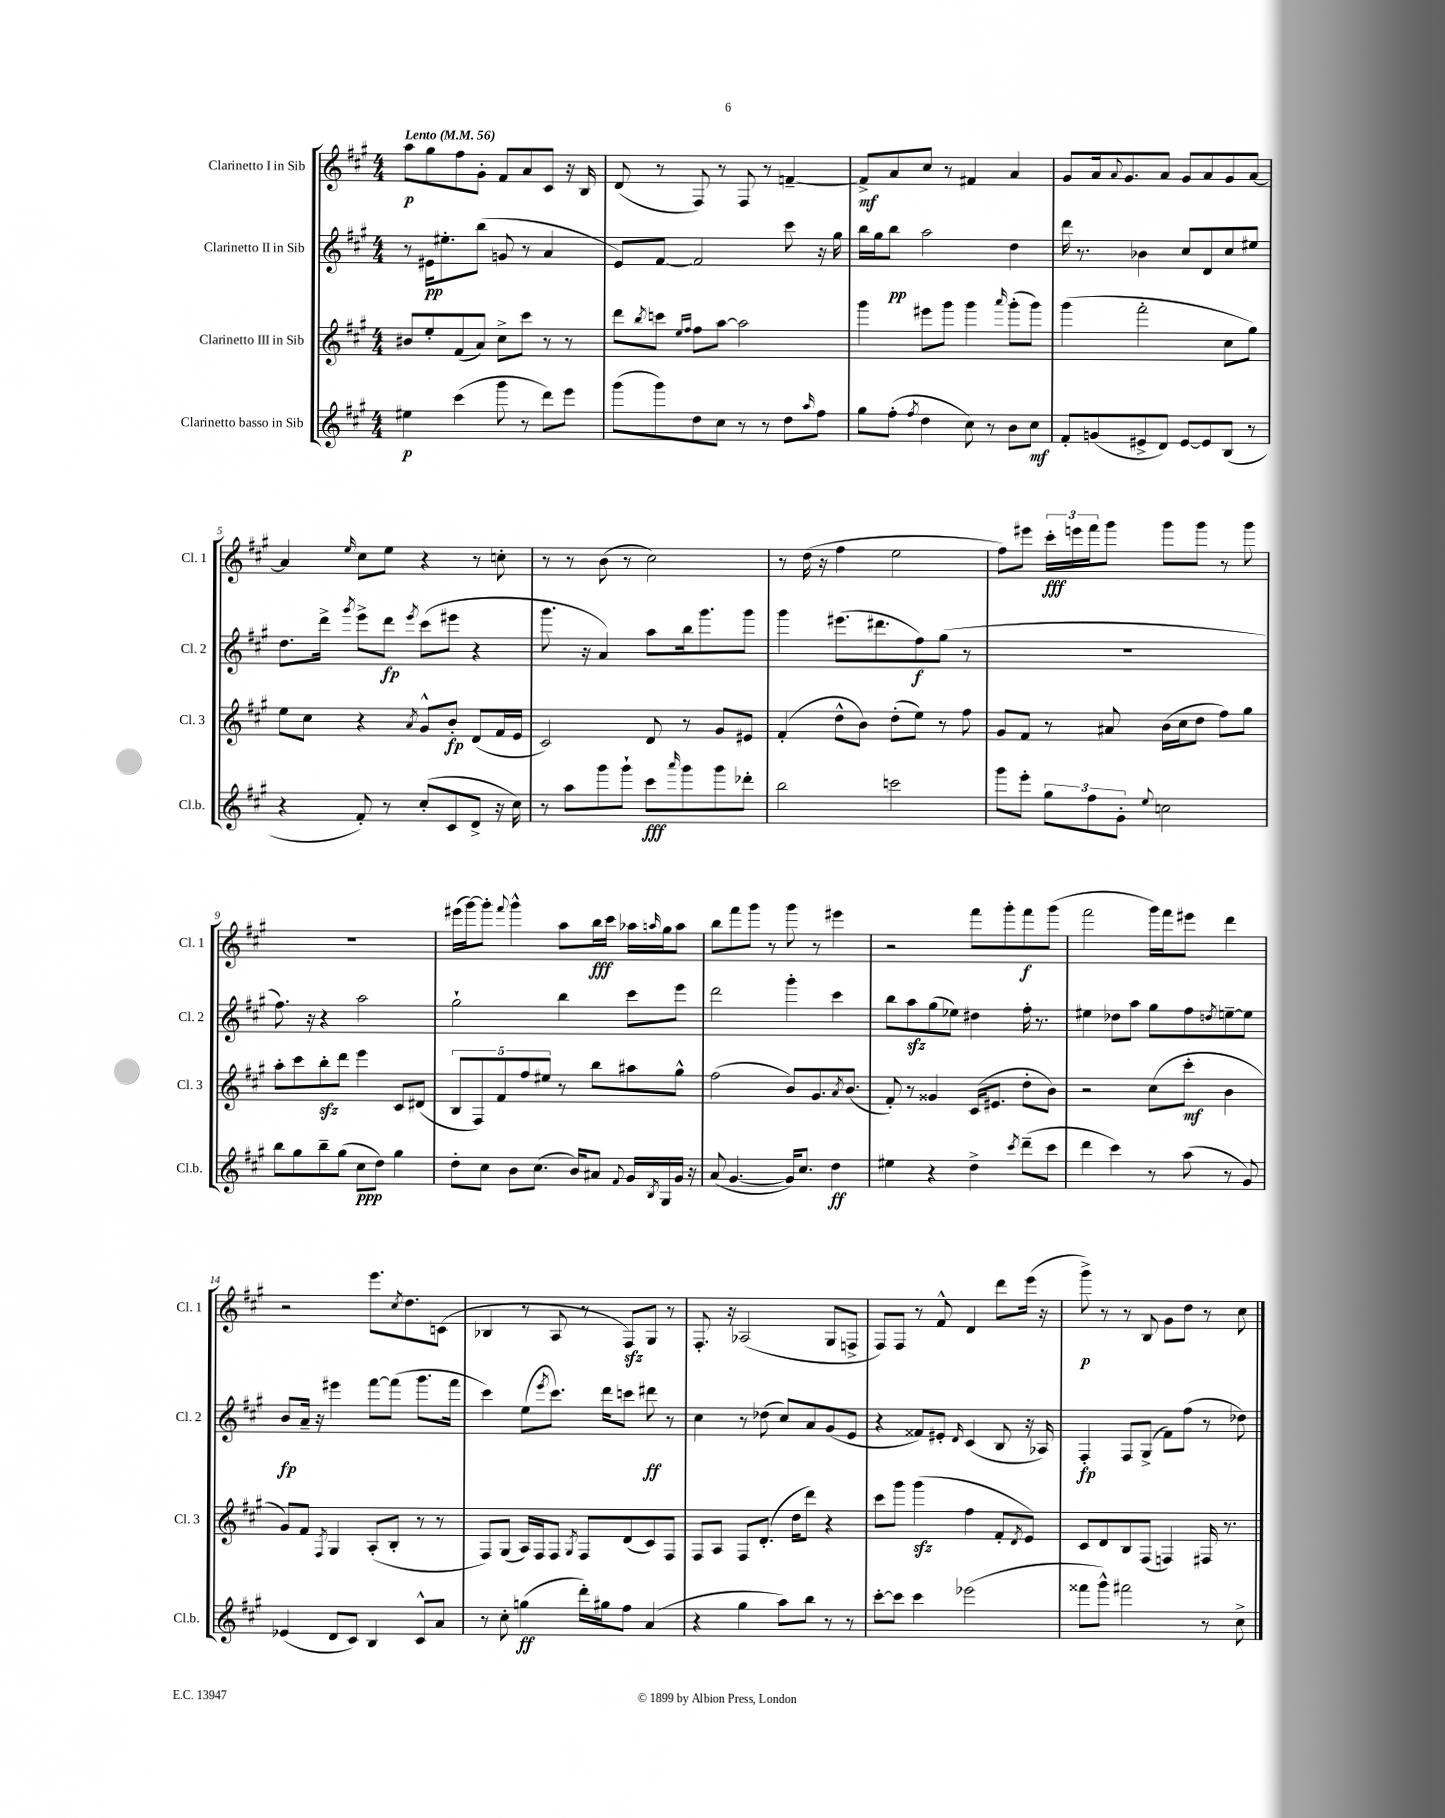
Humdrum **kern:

**kern	**dynam	**kern	**dynam	**kern	**dynam	**kern	**dynam
*part4	*part4	*part3	*part3	*part2	*part2	*part1	*part1
*staff4	*staff4	*staff3	*staff3	*staff2	*staff2	*staff1	*staff1
*I"Clarinetto basso in Sib	*	*I"Clarinetto III in Sib	*	*I"Clarinetto II in Sib	*	*I"Clarinetto I in Sib	*
*I'Cl.b.	*	*I'Cl. 3	*	*I'Cl. 2	*	*I'Cl. 1	*
*clefG2	*	*clefG2	*	*clefG2	*	*clefG2	*
*k[f#c#g#]	*	*k[f#c#g#]	*	*k[f#c#g#]	*	*k[f#c#g#]	*
*M4/4	*	*M4/4	*	*M4/4	*	*M4/4	*
*MM56	*	*MM56	*	*MM56	*	*MM56	*
=1	=1	=1	=1	=1	=1	=1	=1
!	!	!	!	!	!	!LO:TX:a:B:t=Lento	!
4ee#X\	p	8b#X/L	.	8r	.	8aa\L	p
.	.	8ee'/	.	16e#X\KL	pp	8gg#\	.
.	.	.	.	8.ee#X'\	.	.	.
(4ccc#\	.	(8f#/	.	.	.	8ff#\	.
.	.	8a/J)	.	(8bb\J	.	8g#'\J	.
8ggg#\	.	8cc#^\L	.	8gn/	.	8f#/L	.
8r	.	8ccc#\J	.	8r	.	8a/	.
8ddd\L)	.	8r	.	4a/	.	8c#/J	.
8eee\J	.	8r	.	.	.	16r	.
.	.	.	.	.	.	16B/	.
=2	=2	=2	=2	=2	=2	=2	=2
(8ggg#\L	.	8ddd\L	.	8e/L)	.	(8d/	.
.	.	8qbb/	.	.	.	.	.
8ggg#\)	.	8cccn\J	.	[8f#/J	.	8r	.
.	.	16qqee/LL	.	.	.	.	.
.	.	16qqff#/JJ	.	.	.	.	.
8dd\	.	8ff#\L	.	2f#/]	.	8F#/)	.
8cc#\J	.	[8aa\J	.	.	.	8r	.
8r	.	2aa\]	.	.	.	8F#/	.
8r	.	.	.	.	.	8r	.
8dd\L	.	.	.	8ccc#\	.	[4fn~/	.
16qqaa/	.	.	.	.	.	.	.
8ff#\J	.	.	.	16r	.	.	.
.	.	.	.	16gg#\	.	.	.
=3	=3	=3	=3	=3	=3	=3	=3
8gg#\L	.	4ggg#\	.	16bb\LL	.	8f^/L]	mf
.	.	.	.	16gg#\J	.	.	.
(8ff#'\J	.	.	.	8bb\J	pp	8a/	.
8qff#/	.	.	.	.	.	.	.
4dd\	.	8eee#X\L	.	2aa\	.	8cc#/J	.
.	.	8ggg#\J	.	.	.	8r	.
8cc#\)	.	4ggg#\	.	.	.	4f#X/	.
8r	.	.	.	.	.	.	.
.	.	16qqaaa/	.	.	.	.	.
8b\L	.	(8ggg#'\L	.	4dd\	.	4a/	.
8cc#\J	mf	8ggg#\J)	.	.	.	.	.
=4	=4	=4	=4	=4	=4	=4	=4
8f#'/L	.	(4ggg#\	.	16ddd\	.	8g#/L	.
.	.	.	.	8.r	.	.	.
(8gn/	.	.	.	.	.	16a/k	.
.	.	.	.	.	.	8qqa/	.
.	.	.	.	.	.	8.g#/	.
8e#X^/	.	2fff#'\	.	4b-X\	.	.	.
8d/J)	.	.	.	.	.	8a/J	.
[8e#/L	.	.	.	8cc#/L	.	8g#/L	.
8e#/]	.	.	.	8d/	.	8a/	.
(8B/J	.	8cc#\L	.	8cc#/	.	8g#/	.
8r	.	8gg#\J)	.	8ee#X/J	.	[8a/J	.
!!LO:LB:g=z
=5	=5	=5	=5	=5	=5	=5	=5
4r	.	8ee\L	.	8.dd\L	.	4a/]	.
.	.	8cc#\J	.	.	.	.	.
.	.	.	.	16ddd^\Jk	.	.	.
.	.	.	.	8qggg#/	.	16qqee/	.
8f#'/)	.	4r	.	8eee^\L	.	8cc#\L	.
8r	.	.	.	8ddd\J	fp	8ee\J	.
.	.	8qa/	.	8qeee/	.	.	.
(8cc#'/L	.	8g#^^/L	.	(8ccc#\L	.	4r	.
8c#/	.	8b'/J	fp	8eee#X\J	.	.	.
8d^/J	.	(8d/L	.	4r	.	8r	.
16r	.	16f#/L	.	.	.	8ccn'\	.
16cc#\)	.	16e/JJ	.	.	.	.	.
=6	=6	=6	=6	=6	=6	=6	=6
8r	.	2c#/)	.	8.ggg#\	.	8r	.
8aa\L	.	.	.	.	.	8r	.
.	.	.	.	16r	.	.	.
8ggg#\	.	.	.	4a/)	.	(8b\	.
8ggg#`\J	.	.	.	.	.	8r	.
8ccc#\L	fff	8d/	.	8aa\L	.	2cc#\)	.
16qqaaa/	.	.	.	.	.	.	.
8ggg#\	.	8r	.	16bb\k	.	.	.
.	.	.	.	8.ggg#\	.	.	.
8ggg#\	.	8g#/L	.	.	.	.	.
8ddd-X'\J	.	8e#X/J	.	8ggg#\J	.	.	.
=7	=7	=7	=7	=7	=7	=7	=7
2bb\	.	(4f#'/	.	4ggg#\	.	8r	.
.	.	.	.	.	.	(16dd\	.
.	.	.	.	.	.	16r	.
.	.	8dd^^\L	.	(8.eee#X\L	.	4ff#\	.
.	.	8b\J)	.	.	.	.	.
.	.	.	.	8.ddd#X\	.	.	.
2cccn\	.	(8dd'\L	.	.	.	2ee\	.
.	.	8ee\J)	.	8ff#\)	f	.	.
.	.	8r	.	(8gg#\J	.	.	.
.	.	8ff#\	.	8r	.	.	.
=8	=8	=8	=8	=8	=8	=8	=8
8ggg#\L	.	8g#/L	.	1r	.	8ff#\L)	.
8eee'\J	.	8f#/J	.	.	.	8eee#X\J	.
12gg#\L	.	8r	.	.	.	24ccc#'\LL	fff
.	.	.	.	.	.	24eeen\	.
12ff#\	.	.	.	.	.	24fff#\J	.
.	.	8a#X/	.	.	.	8ggg#\J	.
12g#'\J	.	.	.	.	.	.	.
8qqee/	.	.	.	.	.	.	.
2ccn\	.	(16b\LL	.	.	.	8ggg#\L	.
.	.	16cc#\J	.	.	.	.	.
.	.	8dd\J	.	.	.	8ggg#\J	.
.	.	8ff#\L)	.	.	.	8r	.
.	.	8gg#\J	.	.	.	8ggg#\	.
!!LO:LB:g=z
=9	=9	=9	=9	=9	=9	=9	=9
8bb\L	.	8aa'\L	.	8.ff#\)	.	1r	.
8gg#\	.	8ccc#\	.	.	.	.	.
.	.	.	.	16r	.	.	.
8bb~\	.	8bbzz'\	.	4r	.	.	.
(8gg#\J	.	8ddd\J	.	.	.	.	.
8cc#\L	ppp	4eee\	.	2aa\	.	.	.
8dd\J)	.	.	.	.	.	.	.
4gg#\	.	8c#/L	.	.	.	.	.
.	.	(8d#X/J	.	.	.	.	.
=10	=10	=10	=10	=10	=10	=10	=10
8dd'\L	.	10B/L	.	2gg#`\	.	(16eee#X\LL	.
.	.	.	.	.	.	[16ggg#\J)	.
.	.	10F#/)	.	.	.	.	.
8cc#\J	.	.	.	.	.	8ggg#'\J]	.
.	.	10f#/	.	.	.	.	.
.	.	.	.	.	.	8qqfff#/	.
8b\L	.	.	.	.	.	4ggg#^^\	.
.	.	10ff#/	.	.	.	.	.
(8.cc#\J	.	.	.	.	.	.	.
.	.	10ee#X/J	.	.	.	.	.
.	.	8r	.	4bb\	.	8aa\L	.
16b/KL)	.	.	.	.	.	.	.
8a#X/J	.	8bb\L	.	.	.	16bb\L	fff
.	.	.	.	.	.	16ccc#\JJ	.
8qqf#/	.	.	.	.	.	.	.
16g#/LL	.	8aa#X\	.	8ccc#\L	.	16aa-X\LL	.
8qB/	.	.	.	.	.	16qqaan/	.
16G#/	.	.	.	.	.	16gg#\J	.
16g#/JJ	.	8gg#^^\J	.	8eee\J	.	8aa\J	.
16r	.	.	.	.	.	.	.
=11	=11	=11	=11	=11	=11	=11	=11
(8a/	.	(2ff#\	.	2ddd\	.	8bb\L	.
[4.g#/	.	.	.	.	.	8fff#\	.
.	.	.	.	.	.	8ggg#\J	.
.	.	.	.	.	.	8r	.
16g#/KL])	.	8b/L)	.	4ggg#'\	.	8ggg#\	.
8.cc#/J	.	.	.	.	.	.	.
.	.	8.g#/	.	.	.	8r	.
4dd\	ff	.	.	4ccc#\	.	4eee#X\	.
.	.	8qa/	.	.	.	.	.
.	.	(8.b/J	.	.	.	.	.
=12	=12	=12	=12	=12	=12	=12	=12
4ee#X\	.	8f#'/)	.	8bb\L	.	2r	.
.	.	8r	.	8aazz\	.	.	.
4r	.	4g##X/	.	(8gg#\	.	.	.
.	.	.	.	8ee-X\J)	.	.	.
4dd^\	.	(16c#/KL	.	4dd#X\	.	8fff#\L	.
.	.	8.e#X/J	.	.	.	.	.
.	.	.	.	.	.	8ggg#'\	.
8qccc#/	.	.	.	.	.	.	.
(8ddd~\L	.	8dd'\L	.	16ff#'\	.	8fff#\	f
.	.	.	.	8.r	.	.	.
8ccc#\J	.	8b\J)	.	.	.	(8ggg#\J	.
=13	=13	=13	=13	=13	=13	=13	=13
4ddd\	.	2r	.	4ee#X\	.	2fff#\	.
4ccc#\)	.	.	.	8dd-X\L	.	.	.
.	.	.	.	8aa\J	.	.	.
8r	.	(8cc#\L	.	8gg#\L	.	16ggg#\LL)	.
.	.	.	.	.	.	16fff#\J	.
(8aa\	.	8ccc#'\J	mf	8ff#\	.	8eee#X\J	.
.	.	.	.	8qddn/	.	.	.
8r	.	4b\	.	[8een~\	.	4ddd\	.
8g#/)	.	.	.	8ee\J]	.	.	.
!!LO:LB:g=z
=14	=14	=14	=14	=14	=14	=14	=14
(4e-X/	.	8g#/L)	.	8b/L	fp	2r	.
.	.	8f#/J	.	16a~/Jk	.	.	.
.	.	.	.	16r	.	.	.
.	.	8qF#/	.	.	.	.	.
8d/L	.	4G#/	.	4eee#X\	.	.	.
8c#/J)	.	.	.	.	.	.	.
4B/	.	(8A'/L	.	[8fff#\L	.	8.eee\L	.
.	.	8B'/J	.	(8fff#\J]	.	.	.
.	.	.	.	.	.	8qcc#/	.
.	.	.	.	.	.	8.dd\	.
8c#^^/L	.	8r	.	8.ggg#\L	.	.	.
8a/J	.	8r	.	.	.	(8cn\J	.
.	.	.	.	16fff#\Jk	.	.	.
=15	=15	=15	=15	=15	=15	=15	=15
8r	.	8F#/L)	.	4ccc#\)	.	4B-X/	.
8cc#'\	.	(8G#/J	.	.	.	.	.
(4ggn\	ff	16A/LL)	.	(8ee\L	.	8r	.
.	.	16F#/J	.	.	.	.	.
.	.	.	.	8qeee/	.	.	.
.	.	8F#/J	.	8.ccc#\J)	.	8A/	.
.	.	8qG#/	.	.	.	.	.
16ddd'\LL)	.	8F#/L	.	.	.	8r	.
16gg#X\J	.	.	.	16ddd\KL	.	.	.
8ff#\J	.	(8d/	.	8cccn\J	.	8F#zz/L)	.
(4a/	.	8c#/)	.	8ddd#X\	ff	8G#/J	.
.	.	8F#/J	.	8r	.	8r	.
=16	=16	=16	=16	=16	=16	=16	=16
4r	.	8F#/L	.	4cc#\	.	8.F#'/	.
.	.	8A/J	.	.	.	.	.
.	.	.	.	.	.	16r	.
4gg#\	.	8F#/L	.	8r	.	(2A-X/	.
.	.	(8.d'/J	.	(8dd-X\	.	.	.
8aa\L)	.	.	.	8cc#/L)	.	.	.
.	.	16dd\KL	.	.	.	.	.
8bb\J	.	8ddd\J)	.	8a/	.	.	.
8r	.	4r	.	(8g#/	.	8G#/L	.
8r	.	.	.	8e/J	.	8Fn^/J	.
=17	=17	=17	=17	=17	=17	=17	=17
[8ccc#'\L	.	8ccc#\L	.	4r	.	8F#/L)	.
8ccc#\J]	.	8ggg#\J	.	.	.	8F#/J	.
4ccc#\	.	(4ggg#zz\	.	8f##X/L)	.	8r	.
.	.	.	.	8e#X'/J	.	8f#^^/	.
.	.	.	.	16qqd/	.	.	.
(2eee-X\	.	4ff#\	.	(4c#/	.	4d/	.
.	.	8f#'/L	.	8B/	.	8ddd\L	.
.	.	8qd/	.	.	.	.	.
.	.	8e/J)	.	16r	.	(16eee\Jk	.
.	.	.	.	16A-X/)	.	16r	.
=18	=18	=18	=18	=18	=18	=18	=18
8fff##X\L	.	8c#/L	.	4F#'/	fp	8ggg#^\)	p
8ggg#^^\J)	.	8d/	.	.	.	8r	.
2fff#X\	.	8B/	.	8F#/L	.	8r	.
.	.	(8F#/J	.	(8G#^/J	.	8B/	.
.	.	4Fn/)	.	8f#\L)	.	8g#\L	.
.	.	.	.	(8ff#\J	.	8dd\J	.
8r	.	16F#X/	.	8r	.	8r	.
.	.	8.r	.	.	.	.	.
8cc#^\	.	.	.	8dd-X\)	.	8cc#\	.
==	==	==	==	==	==	==	==
*-	*-	*-	*-	*-	*-	*-	*-
